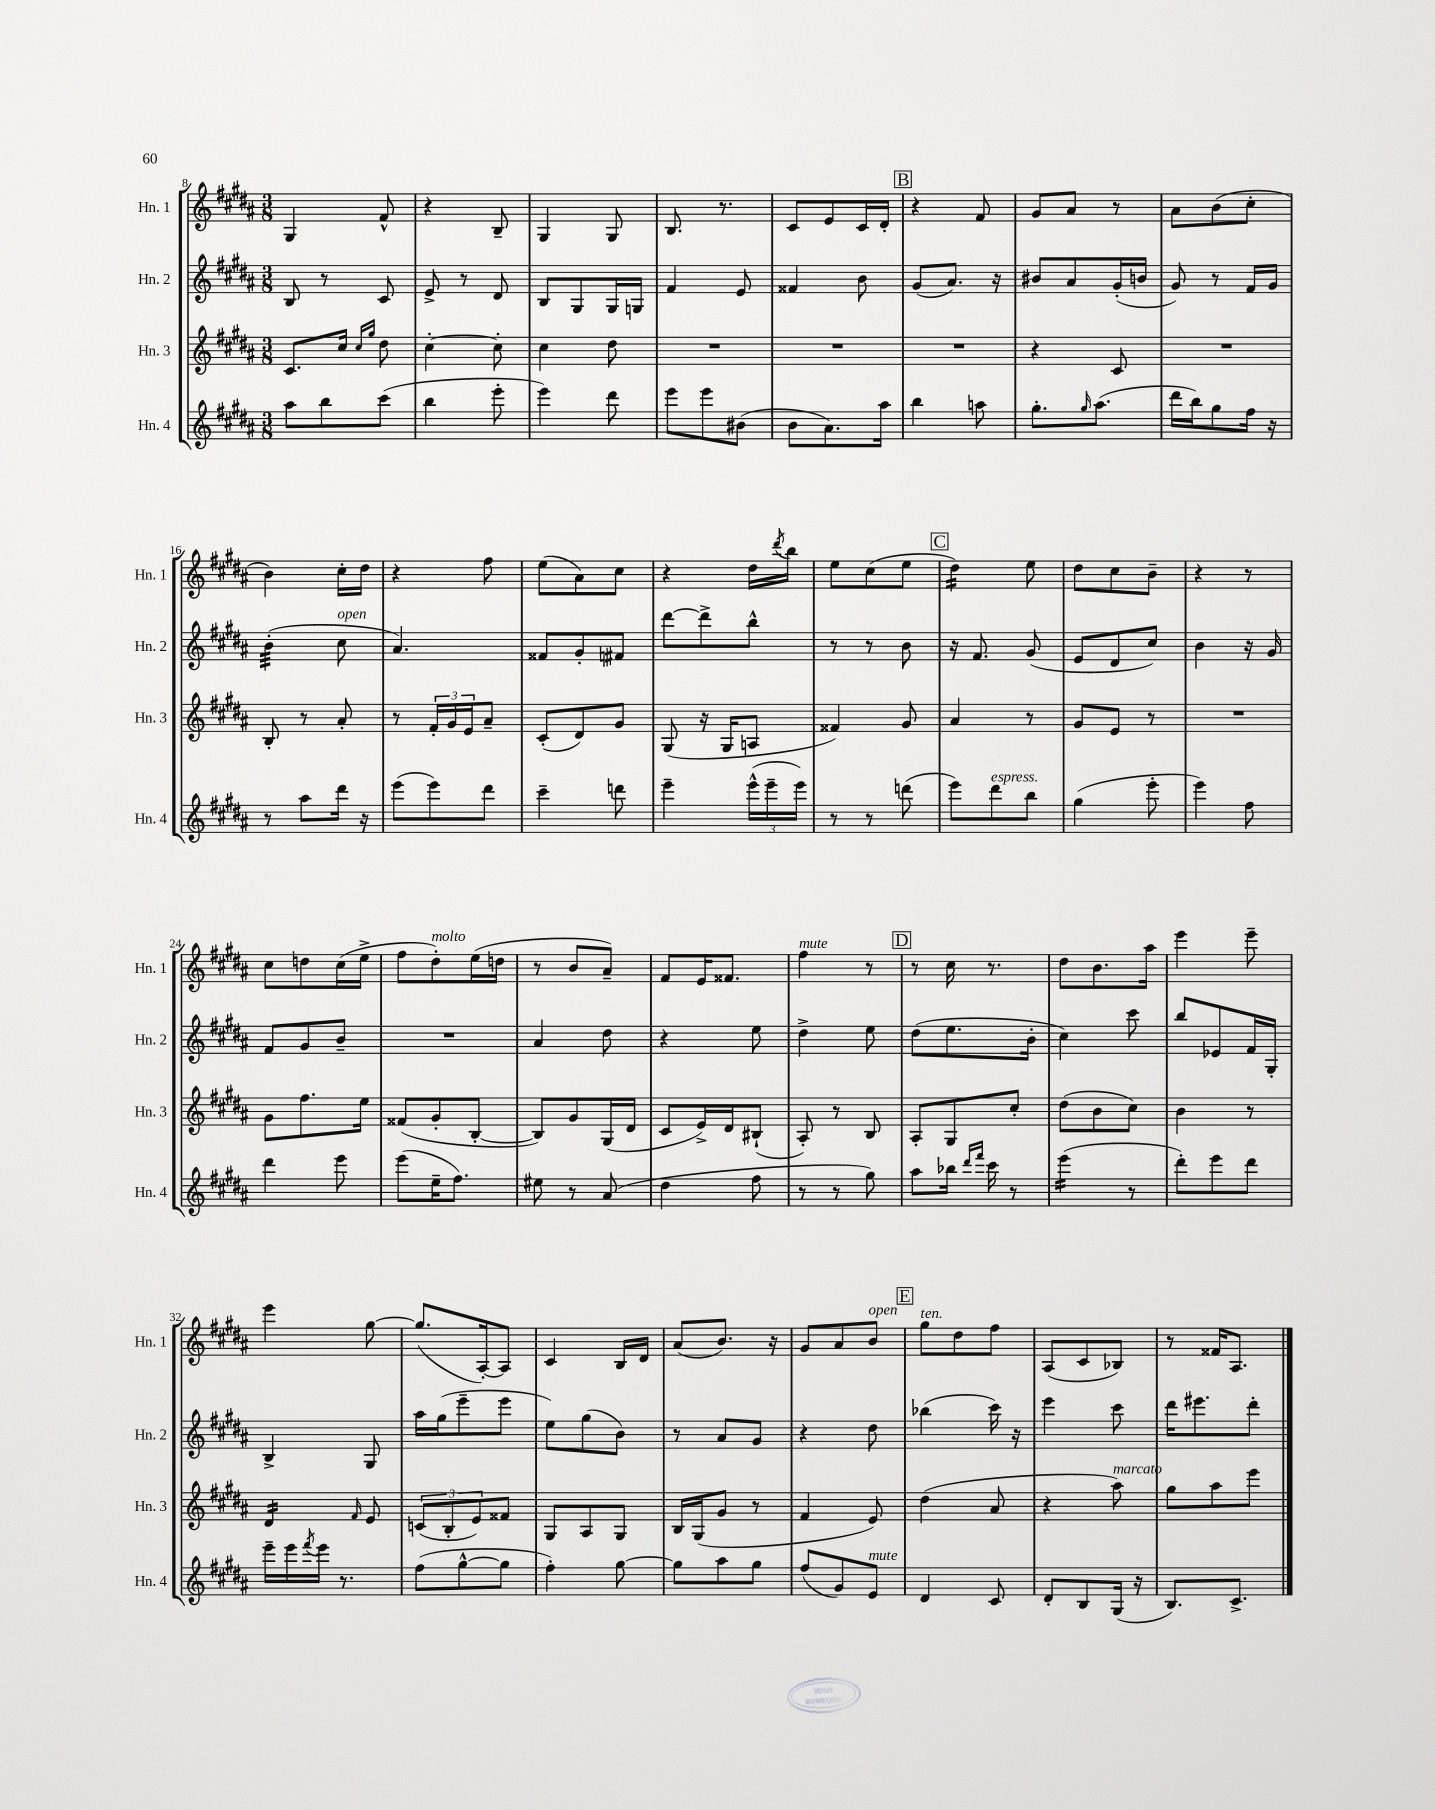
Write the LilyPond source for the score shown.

<<
\new StaffGroup <<
\new Staff = "s0" \with { instrumentName = "Hn. 1" shortInstrumentName = "Hn. 1" } {
    \clef treble \key b \major \numericTimeSignature \time 3/8
    gis4 fis'8-^ |
    r4 b8-- |
    gis4 gis8 |
    b8. r8. |
    cis'8 e'8 cis'16 dis'16-. |
    \mark \markup { \box "B" } r4 fis'8 |
    gis'8 ais'8 r8 |
    ais'8 b'8( cis''8-. |
    b'4) cis''16-. dis''16 |
    r4 fis''8 |
    e''8( ais'8) cis''8 |
    r4 dis''16 \acciaccatura { dis'''8 } b''16 |
    e''8 cis''8( e''8 |
    \mark \markup { \box "C" } dis''4:16) e''8 |
    dis''8 cis''8 b'8-- |
    r4 r8 |
    cis''8 d''8 cis''16( e''16-> |
    fis''8 dis''8-.^\markup { \italic "molto" }) e''16( d''16 |
    r8 b'8 ais'8--) |
    fis'8 e'16 fisis'8. |
    fis''4^\markup { \italic "mute" } r8 |
    \mark \markup { \box "D" } r8 cis''16 r8. |
    dis''8 b'8. ais''16 |
    e'''4 e'''8-- |
    e'''4 gis''8~ |
    gis''8.( ais16~-.) ais8 |
    cis'4 b16 dis'16 |
    ais'8( b'8.) r16 |
    gis'8 ais'8 b'8^\markup { \italic "open" } |
    \mark \markup { \box "E" } gis''8^\markup { \italic "ten." } dis''8 fis''8 |
    ais8( cis'8 bes8) |
    r8 fisis'16 ais8. \bar "|." |
}
\new Staff = "s1" \with { instrumentName = "Hn. 2" shortInstrumentName = "Hn. 2" } {
    \clef treble \key b \major \numericTimeSignature \time 3/8
    b8 r8 cis'8 |
    e'8-> r8 dis'8 |
    b8 gis8 gis16 g16 |
    fis'4 e'8 |
    fisis'4 b'8 |
    \mark \markup { \box "B" } gis'8( ais'8.) r16 |
    bis'8 ais'8 gis'16-.( b'16 |
    gis'8) r8 fis'16 gis'16 |
    b'4:32-.( cis''8^\markup { \italic "open" } |
    ais'4.) |
    fisis'8 gis'8-. fis'8 |
    dis'''8~ dis'''8-> b''8-^ |
    r8 r8 b'8 |
    \mark \markup { \box "C" } r16 fis'8. gis'8( |
    e'8 dis'8 cis''8) |
    b'4 r16 gis'16 |
    fis'8 gis'8 b'8-- |
    R4. |
    ais'4 dis''8 |
    r4 e''8 |
    dis''4-> e''8 |
    \mark \markup { \box "D" } dis''8( e''8. b'16-. |
    cis''4) cis'''8 |
    b''8 ees'8 fis'16 gis16-. |
    b4-> gis8 |
    ais''16 gis''16( e'''8-- e'''8 |
    e''8) gis''8( b'8) |
    r8 ais'8 gis'8 |
    r4 dis''8 |
    \mark \markup { \box "E" } bes''4( cis'''16) r16 |
    e'''4 cis'''8 |
    dis'''16 eis'''8. dis'''8-. \bar "|." |
}
\new Staff = "s2" \with { instrumentName = "Hn. 3" shortInstrumentName = "Hn. 3" } {
    \clef treble \key b \major \numericTimeSignature \time 3/8
    cis'8. cis''16 \grace { cis''16 gis''16 } dis''8 |
    cis''4~-. cis''8-. |
    cis''4 dis''8 |
    R4. |
    R4. |
    \mark \markup { \box "B" } R4. |
    r4 cis'8 |
    R4. |
    b8-. r8 ais'8-. |
    r8 \tuplet 3/2 { fis'16-. gis'16 e'16 } ais'8-- |
    cis'8-.( dis'8) gis'8 |
    gis8( r16 gis16 a8 |
    fisis'4) gis'8 |
    \mark \markup { \box "C" } ais'4 r8 |
    gis'8 e'8 r8 |
    R4. |
    gis'8 fis''8. e''16 |
    fisis'8( gis'8-. b8~-. |
    b8) gis'8 gis16( dis'16 |
    cis'8 e'16->) dis'16 bis8-!( |
    ais8-.) r8 b8 |
    \mark \markup { \box "D" } ais8-. gis8 cis''8-. |
    dis''8( b'8 cis''8) |
    b'4 r8 |
    dis'4:16 \grace { fis'16 } e'8 |
    \tuplet 3/2 { c'8( b8-. e'8) } fisis'8 |
    gis8 ais8 gis8 |
    b16 gis16( gis'8 r8 |
    fis'4 e'8) |
    \mark \markup { \box "E" } dis''4( ais'8 |
    r4 ais''8^\markup { \italic "marcato" }) |
    gis''8 ais''8 e'''8 \bar "|." |
}
\new Staff = "s3" \with { instrumentName = "Hn. 4" shortInstrumentName = "Hn. 4" } {
    \clef treble \key b \major \numericTimeSignature \time 3/8
    ais''8 b''8 cis'''8( |
    b''4 e'''8-. |
    e'''4) dis'''8 |
    e'''8 e'''8 bis'8( |
    b'8 ais'8.) ais''16 |
    \mark \markup { \box "B" } b''4 a''8 |
    gis''8.-. \grace { gis''16 } ais''8.( |
    dis'''16 b''16) gis''8 fis''16 r16 |
    r8 ais''8 dis'''16 r16 |
    e'''8( e'''8) dis'''8 |
    cis'''4-- d'''8 |
    e'''4-- \tuplet 3/2 { e'''16-^( e'''16-- e'''16) } |
    r8 r8 d'''8( |
    \mark \markup { \box "C" } e'''8) dis'''8^\markup { \italic "espress." } b''8 |
    gis''4( e'''8-. |
    e'''4) fis''8 |
    dis'''4 e'''8 |
    e'''8( e''16-- fis''8.) |
    eis''8 r8 ais'8( |
    dis''4 fis''8 |
    r8 r8 gis''8) |
    \mark \markup { \box "D" } ais''8 bes''16 \grace { dis'''16 fis'''16 } cis'''16 r8 |
    e'''4:16( r8 |
    dis'''8-.) e'''8 dis'''8 |
    e'''16-- e'''16 \acciaccatura { fis'''8 } e'''16 r8. |
    fis''8( gis''8~-^ gis''8 |
    fis''4-.) gis''8~ |
    gis''8 ais''8 gis''8 |
    fis''8( gis'8) e'8^\markup { \italic "mute" } |
    \mark \markup { \box "E" } dis'4 cis'8 |
    dis'8-. b8 gis16( r16 |
    b8.) cis'8.-> \bar "|." |
}
>>
>>
\layout { \context { \Score currentBarNumber = #8 } }
